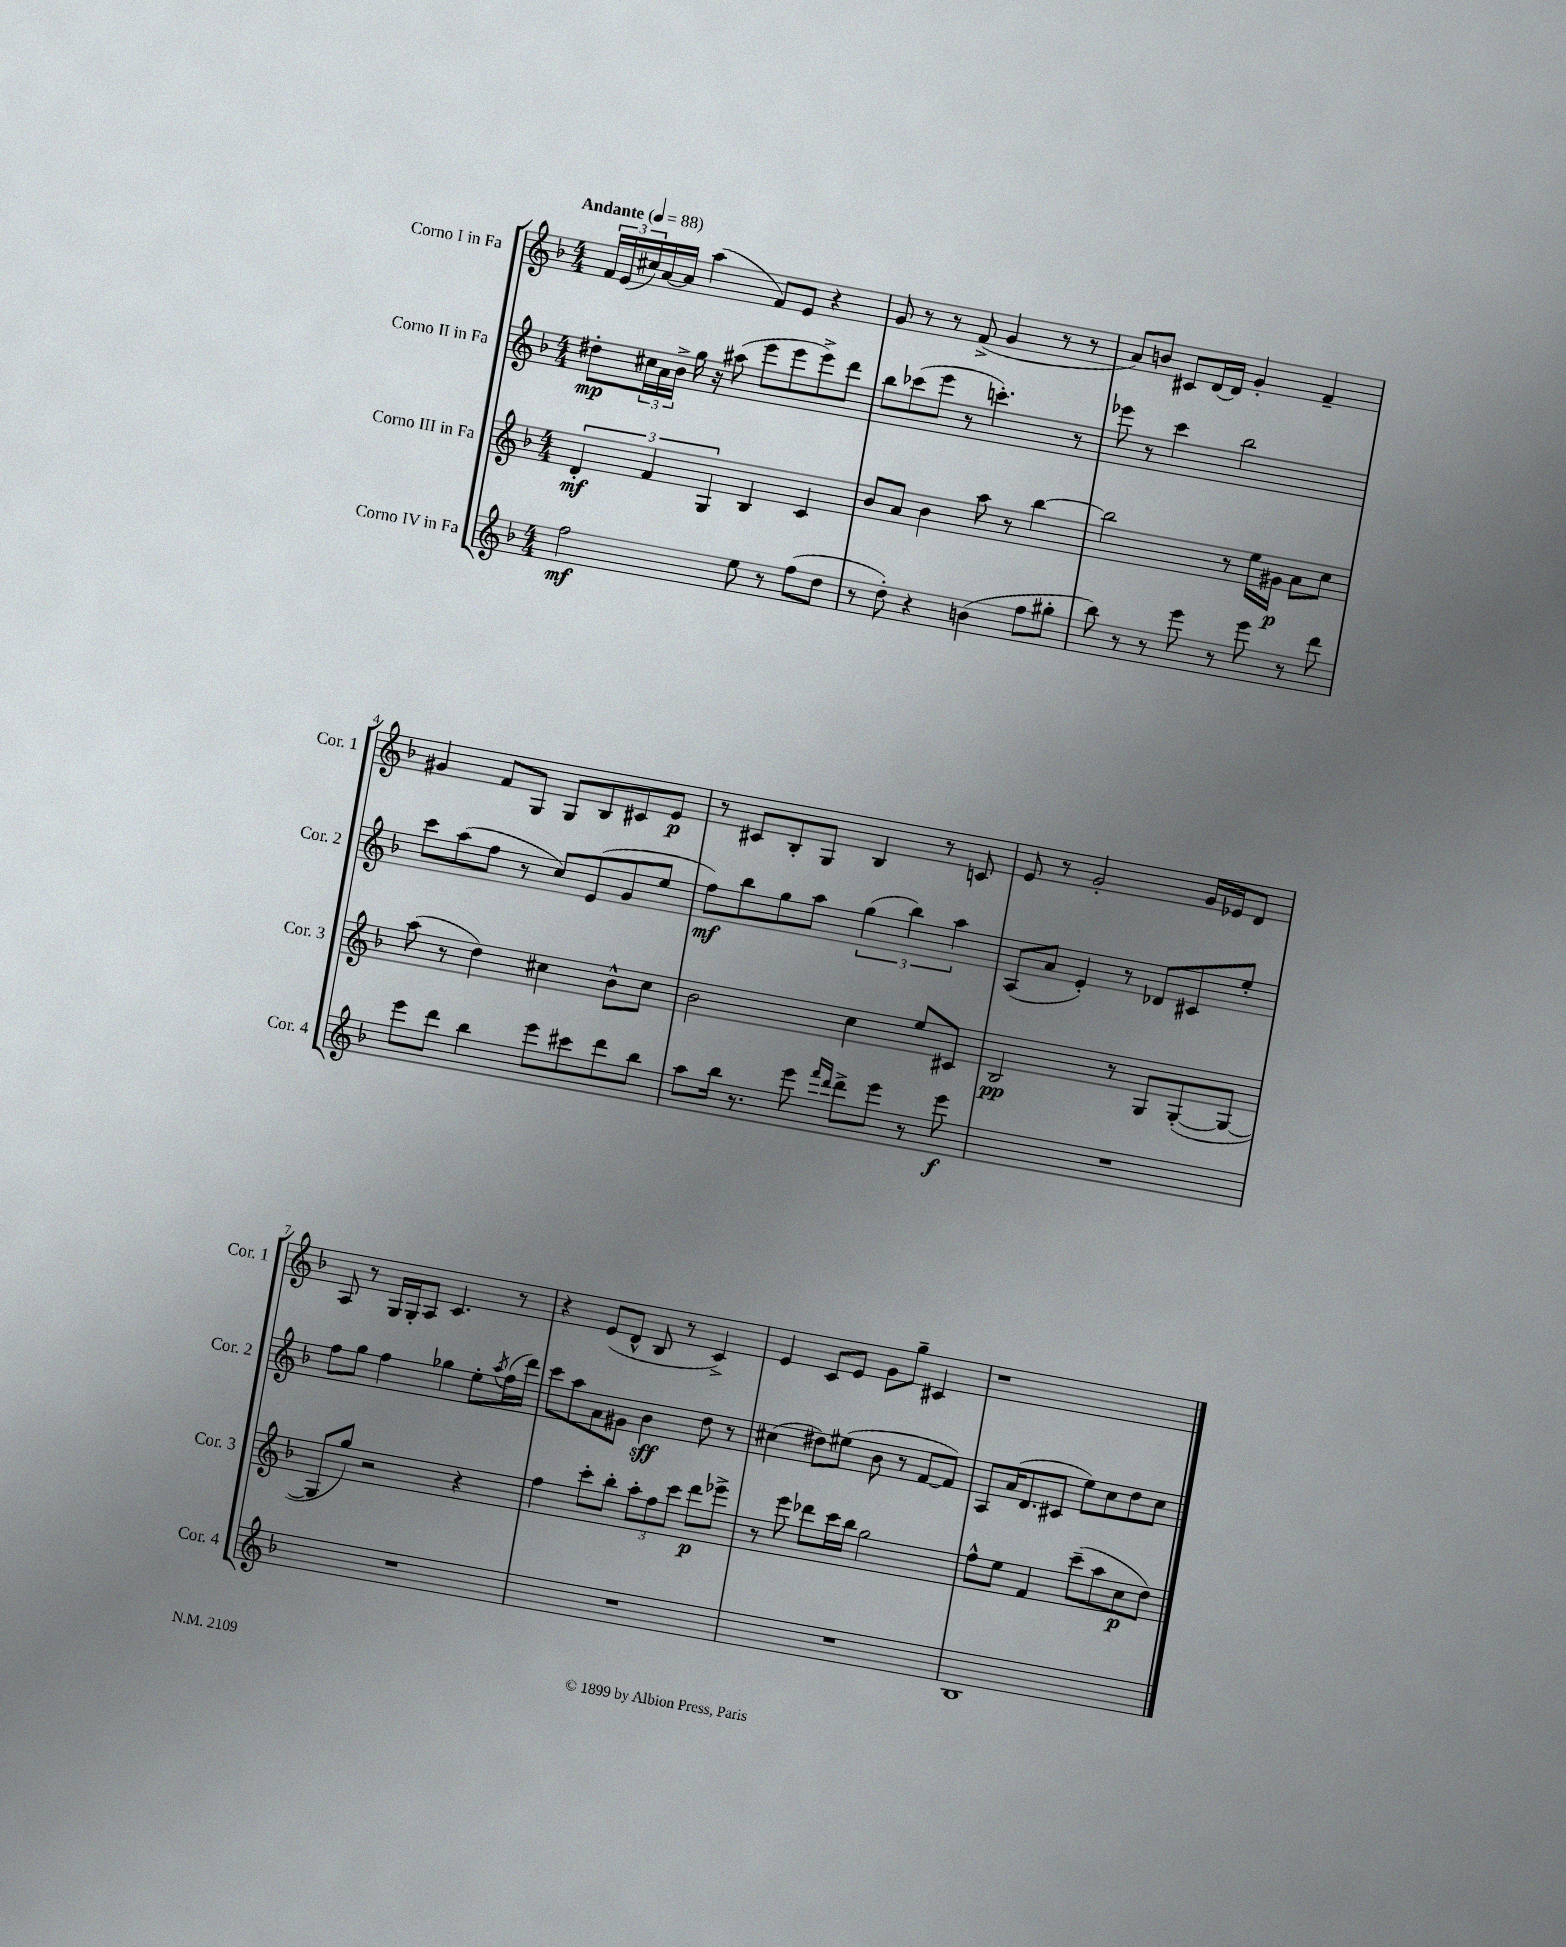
<<
\new StaffGroup <<
\new Staff = "s0" \with { instrumentName = "Corno I in Fa" shortInstrumentName = "Cor. 1" } {
    \clef treble \key f \major \numericTimeSignature \time 4/4 \tempo "Andante" 4 = 88
    \tuplet 3/2 { f'16 e'16( cis''16) } a'16~ a'16 a''4( f'8) e'8 r4 |
    g'8 r8 r8 f'8->( g'4 r8 r8 |
    a'8) b'8 cis'8 d'16~ d'16 g'4-. f'4-- |
    gis'4 f'8 g8 g8 bes8 cis'8 e'8\p |
    r8 cis'8 bes8-. g8 bes4 r8 c'8 |
    e'8 r8 g'2-. g'16 ees'16 d'8 |
    a8 r8 g16 g16-. a8 c'4. r8 |
    r4 e'8( d'8-^ bes8 r8 c'4->) |
    e'4 c'8 e'8 g'8 g''8-- cis'4 |
    r1 \bar "|." |
}
\new Staff = "s1" \with { instrumentName = "Corno II in Fa" shortInstrumentName = "Cor. 2" } {
    \clef treble \key f \major \numericTimeSignature \time 4/4
    dis''8-.\mp \tuplet 3/2 { cis''16 a'16 bes'16-> } g''16 r16 ais''8( e'''8 e'''8 e'''8->) d'''8 |
    bes''8 ces'''8( e'''8 r8 c'''4.-.) r8 |
    ees'''8 r8 c'''4 bes''2 |
    c'''8 a''8( f''8 r8 c''8) e'8( g'8 e''8 |
    f''8\mf) bes''8 g''8 a''8 \tuplet 3/2 { g''4( bes''4) a''4 } |
    a8( a'8 e'4-.) r8 des'8 cis'8 e''8-. |
    f''8 g''8 f''4 ges''4 e''8-. \acciaccatura { a''8 } f''16( d'''16) |
    c'''8 a''8 a'8 gis'8 bes'4\sff d''8 r8 |
    cis''4( dis''8) eis''8( bes'8 r8 f'8~ f'8) |
    a8 a'16( d'8. cis'8 e''8) c''8 d''8 c''8 \bar "|." |
}
\new Staff = "s2" \with { instrumentName = "Corno III in Fa" shortInstrumentName = "Cor. 3" } {
    \clef treble \key f \major \numericTimeSignature \time 4/4
    \tuplet 3/2 { d'4-.\mf f'4 g4 } bes4 c'4 |
    bes'8 a'8 bes'4 a''8 r8 bes''4~ |
    bes''2 r8 e''16 gis'16\p a'8 c''8 |
    a''8( r8 d''4) cis''4 bes'8-^ cis''8 |
    bes'2 c''4 e''8 cis'8 |
    bes2\pp r8 g8 g8~-.( g8~ |
    g8 g''8) r2 r4 |
    f''4 c'''8-. bes''8-. \tuplet 3/2 { a''8-. f''8 c'''8 } d'''8\p ees'''8-> |
    r8 e'''8 des'''8 c'''16 bes''16 g''2 |
    f''8-^ e''8 f'4 c'''8--( a''8 c''8\p d''8) \bar "|." |
}
\new Staff = "s3" \with { instrumentName = "Corno IV in Fa" shortInstrumentName = "Cor. 4" } {
    \clef treble \key f \major \numericTimeSignature \time 4/4
    f''2\mf e''8 r8 f''8( d''8 |
    r8 d''8-.) r4 b'4( f''8 gis''8-. |
    bes''8) r8 r8 e'''8 r8 e'''8 r8 d'''8 |
    e'''8 d'''8 bes''4 e'''8 cis'''8 d'''8 bes''8 |
    a''8 bes''16 r8. e'''8 \grace { f'''16 d'''16 } d'''8-> e'''8 r8 e'''8\f |
    R1 |
    R1 |
    R1 |
    R1 |
    bes1 \bar "|." |
}
>>
>>
